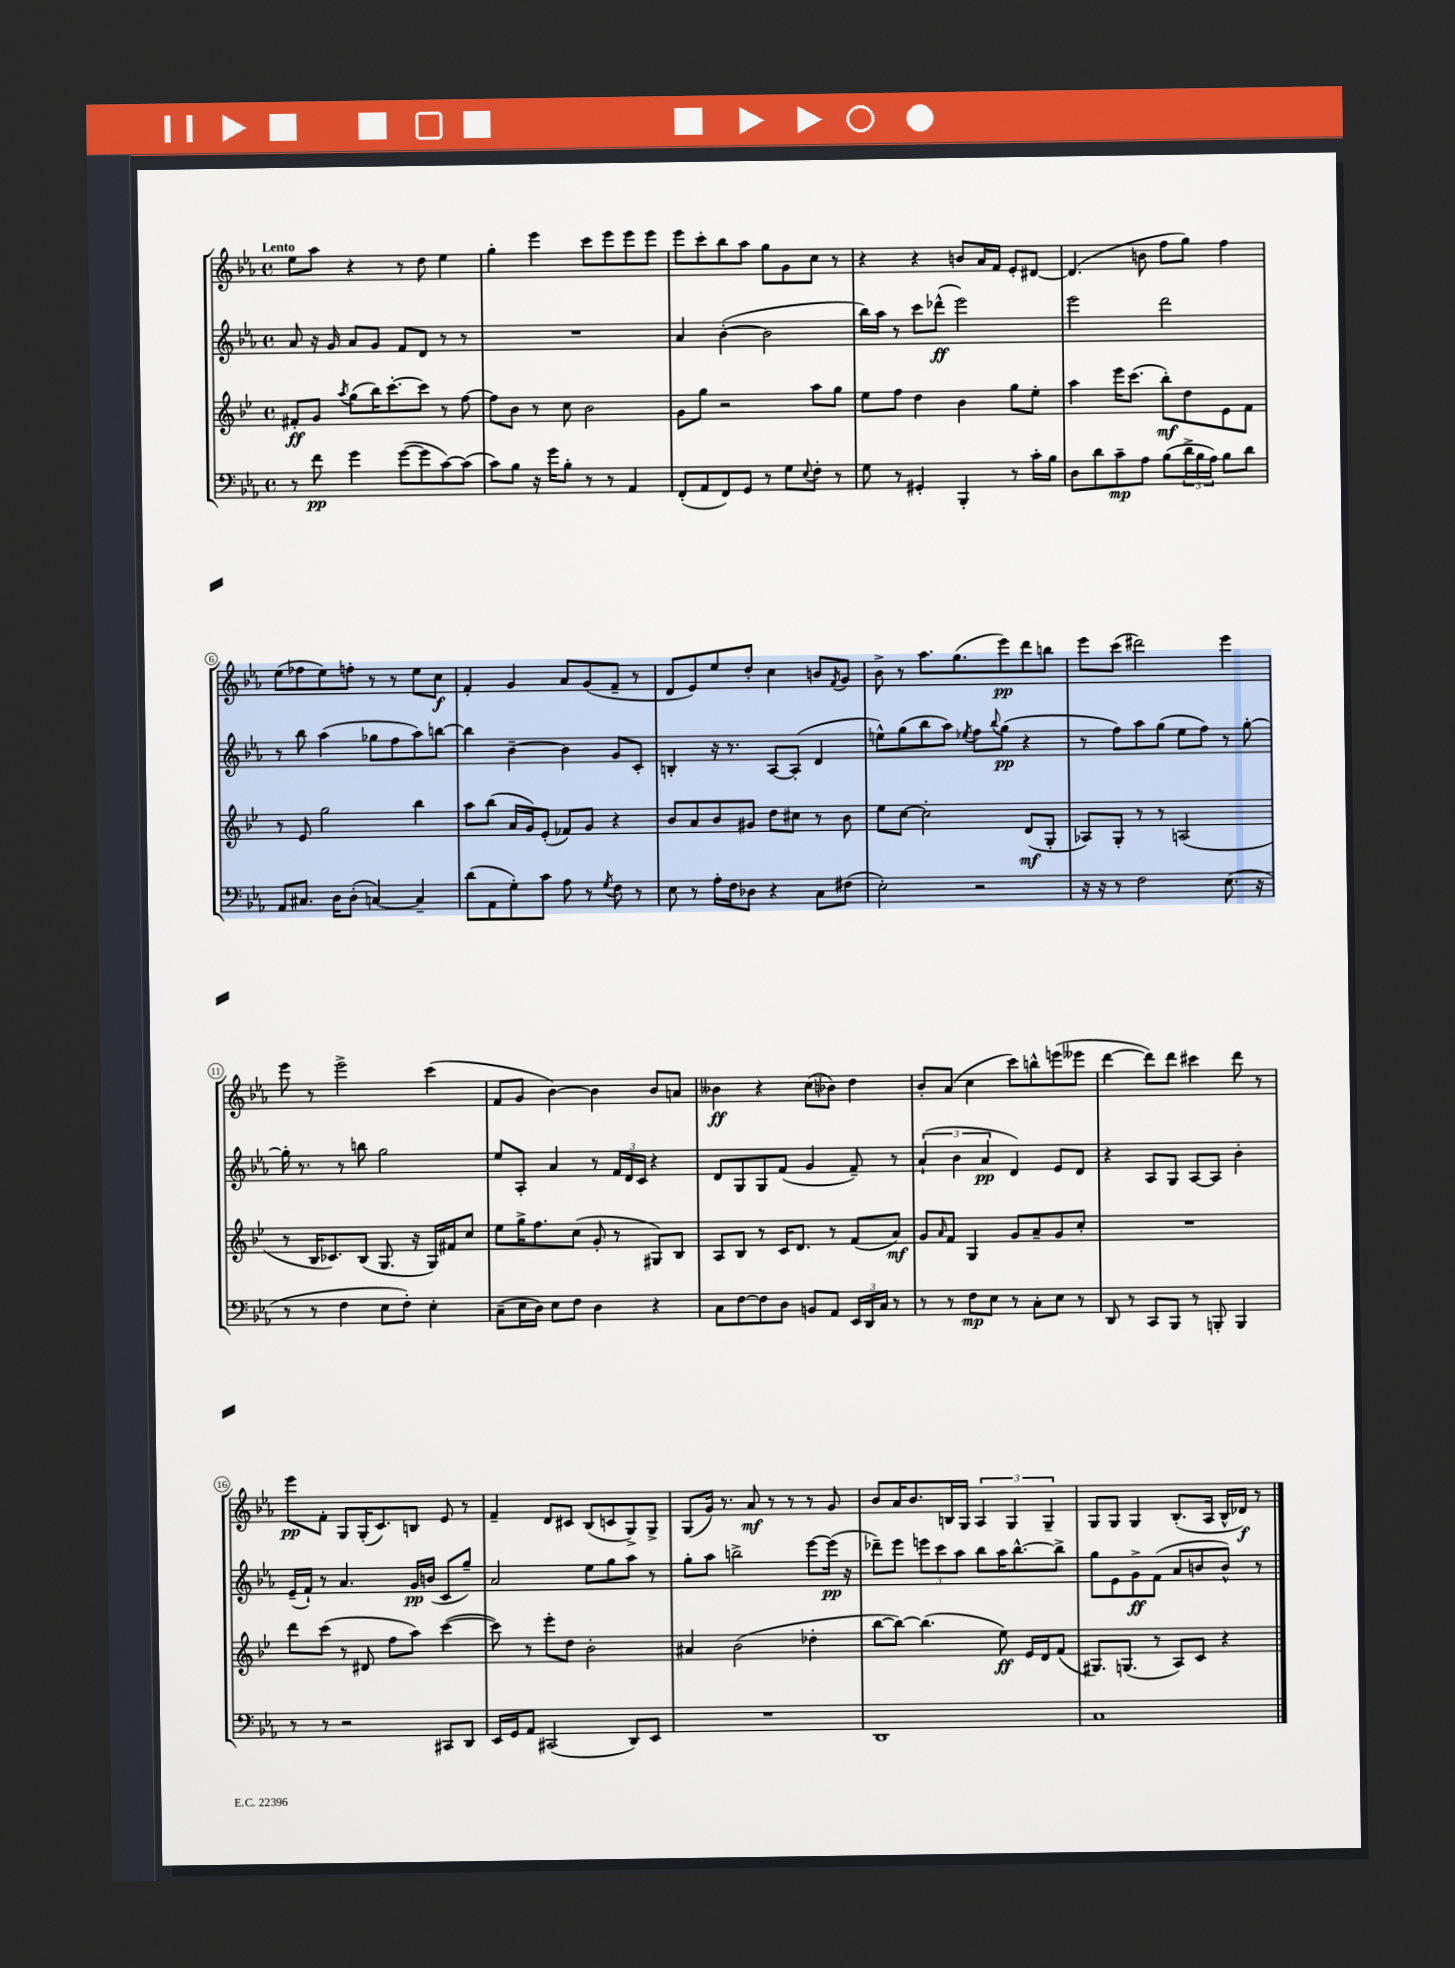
<<
\new StaffGroup <<
\new Staff = "s0" {
    \clef treble \key ees \major \defaultTimeSignature \time 4/4 \tempo "Lento"
    ees''8 aes''8 r4 r8 d''8 ees''4 |
    g''4-. ees'''4 c'''8 ees'''8 ees'''8 ees'''8 |
    ees'''8 c'''8-. bes''8 aes''8 g''8 g'8 c''8 r8 |
    r4 r4 b'8 aes'16 f'16 ees'8-. dis'8~ |
    dis'4.( b'8 f''8 g''8) f''4 |
    ees''8( fes''8 ees''8) f''8-. r8 r8 ees''8 c''8\f |
    f'4-. g'4 aes'8 g'8( f'8-- r8 |
    d'8 ees'8) ees''8 d''8-. c''4 b'8 \acciaccatura { f'8 } g'8 |
    bes'8-> r8 aes''8. g''8.( ees'''8\pp) d'''8 b''8 |
    ees'''8 c'''8( dis'''2) ees'''4 |
    ees'''8 r8 ees'''2-> c'''4( |
    f'8 g'8 bes'4~) bes'4 bes'8 a'8 |
    beses'4\ff r4 c''8( bes'8) d''4 |
    bes'8-. aes'8( c''4 c'''8) b''8-^ e'''8( eeses'''8 |
    d'''4~ d'''8) d'''8 cis'''4 d'''8 r8 |
    ees'''8\pp f'8-. g8 g16-.( c'8.) b8 ees'8 r8 |
    f'4-- d'8 cis'8 bes8( c'8 g8->) g8-> |
    g8( g'16) r8. aes'8\mf r8 r8 r8 g'8 |
    bes'8 aes'16 bes'8. b16 g16 \tuplet 3/2 { aes4 g4 g4-- } |
    g8 g8 g4 bes8.-.( aes16 bes16-^ des'16\f) r8 \bar "|." |
}
\new Staff = "s1" {
    \clef treble \key ees \major \defaultTimeSignature \time 4/4
    aes'8 r16 g'16 aes'8 g'8 f'8 d'8 r8 r8 |
    R1 |
    aes'4 bes'4~-.( bes'2 |
    bes''16) aes''16 r8 c'''8 des'''8-^\ff( ees'''2) |
    ees'''2 d'''2 |
    r8 bes''8 aes''4( ges''8 f''8 aes''8) b''8~ |
    b''4 bes'4~-- bes'4 g'8 c'8-. |
    b4-. r16 r8. aes8~ aes8-.( d'4 |
    e''8-^) g''8( bes''8 aes''8) \acciaccatura { ees''8 } f''8 \appoggiatura { bes''8 } g''8\pp( r4 |
    r8 f''8) aes''8 g''8( ees''8 f''8) r8 g''8~-. |
    g''16-. r8. r8 b''8 g''2 |
    ees''8 aes8-. aes'4 r8 \tuplet 3/2 { f'16 d'16 c'16 } r4 |
    d'8 g8 g8 f'8( g'4 f'8--) r8 |
    \tuplet 3/2 { aes'4-!( bes'4 aes'4\pp } d'4) ees'8 d'8 |
    r4 aes8 g8 aes8~ aes8 bes'4-. |
    ees'16--( f'16-!) r8 aes'4. g'16\pp b'16( c'8 g''8--) |
    aes'2 ees''8 g''8 aes''8 r8 |
    g''8-. aes''8 b''2-> ees'''8~ ees'''16\pp( r16 |
    des'''8--) ees'''8 \tuplet 3/2 { e'''8 c'''8 aes''8 } bes''8 aes''16 bes''8.~-^ bes''8-> |
    g''8 ees'8 g'8->\ff f'8( aes'8 b'8 b'8-^) r8 \bar "|." |
}
\new Staff = "s2" {
    \clef treble \key bes \major \defaultTimeSignature \time 4/4
    fis'8-.\ff g'8 \acciaccatura { a''8 } g''8( bes''16) c'''8.~-. c'''8 r8 f''8~ |
    f''8 bes'8 r8 c''8 bes'2 |
    g'8 g''8 r2 a''8 g''8 |
    ees''8 f''8 d''4 bes'4 g''8 ees''8-. |
    a''4 ees'''16 c'''8.( bes''8-.\mf) d''8 ees'8 f'8 |
    r8 ees'8 g''2 bes''4 |
    a''8 bes''8( a'16 g'16) ees'8-.( fes'8) g'8 r4 |
    bes'8 a'8 bes'8 gis'8 d''8 cis''8 r8 bes'8 |
    ees''8 c''8~ c''2-. d'8\mf( g8-. |
    aes8) g8-. r8 r8 a2( |
    r8 bes16 ces'8.) bes8( g8. r16 g16) fis'16 c''8 |
    ees''8 g''16-> f''8. c''8( g'8-. r8 gis8) bes8 |
    a8 bes8 r8 c'16 d'8. r8 f'8( a'8\mf) |
    g'8 \grace { a'16 } f'8 g4 g'8 a'8-- g'8 c''8-. |
    R1 |
    d'''8 c'''8( r8 dis'8 f''8 a''8) c'''4~( |
    c'''8) r8 ees'''8-. d''8 bes'2-. |
    ais'4 bes'2( des''4-. |
    bes''8~ bes''8~) bes''4.( ees''8\ff) ees'16 d'16 f'8( |
    gis8.) g8.( r8 a8) c'8 r4 \bar "|." |
}
\new Staff = "s3" {
    \clef bass \key ees \major \defaultTimeSignature \time 4/4
    r8 f'8\pp g'4 g'8~( g'8 c'8~) c'8( |
    c'8) bes8 r16 g'16 bes8-. r8 r8 aes,4 |
    f,8-.( aes,8 f,8) g,8 r8 g8 \appoggiatura { ees8 } f8-. r8 |
    g8 r8 gis,4-. bes,,4-. r8 c'16-. bes16 |
    d8 d'8 c'8--\mp aes8 bes8( \tuplet 3/2 { d'16-> bes16 aes16) } bes8 d'8 |
    aes,8 cis8. d16 d8-.( c4~) c4-- |
    d'8( aes,8 g8-.) c'8 aes8 r8 \acciaccatura { g8 } f8 r8 |
    ees8 r8 aes16-. f16 des8 r4 c8 fis8( |
    ees2-.) r2 |
    r16 r16 r8 f2 ees8.( r16 |
    r8 r8 f4 ees8 f8-.) ees4-. |
    c8--( ees16 d16) ees8 f8 d4 r4 |
    c8 f8~ f8 d8 b,8 aes,8 \tuplet 3/2 { ees,16 d,16 c16 } r8 |
    r8 r8 f8\mp ees8 r8 c8-. ees8 r8 |
    d,8 r8 c,8 bes,,8 r8 b,,8-. b,,4 |
    r8 r8 r2 cis,8 d,8 |
    ees,16 g,16 aes,8 cis,2( d,8) ees,8 |
    R1 |
    d,1 |
    c1 \bar "|." |
}
>>
>>
\layout { \context { \Score \override BarNumber.stencil = #(make-stencil-circler 0.1 0.3 ly:text-interface::print) } }
